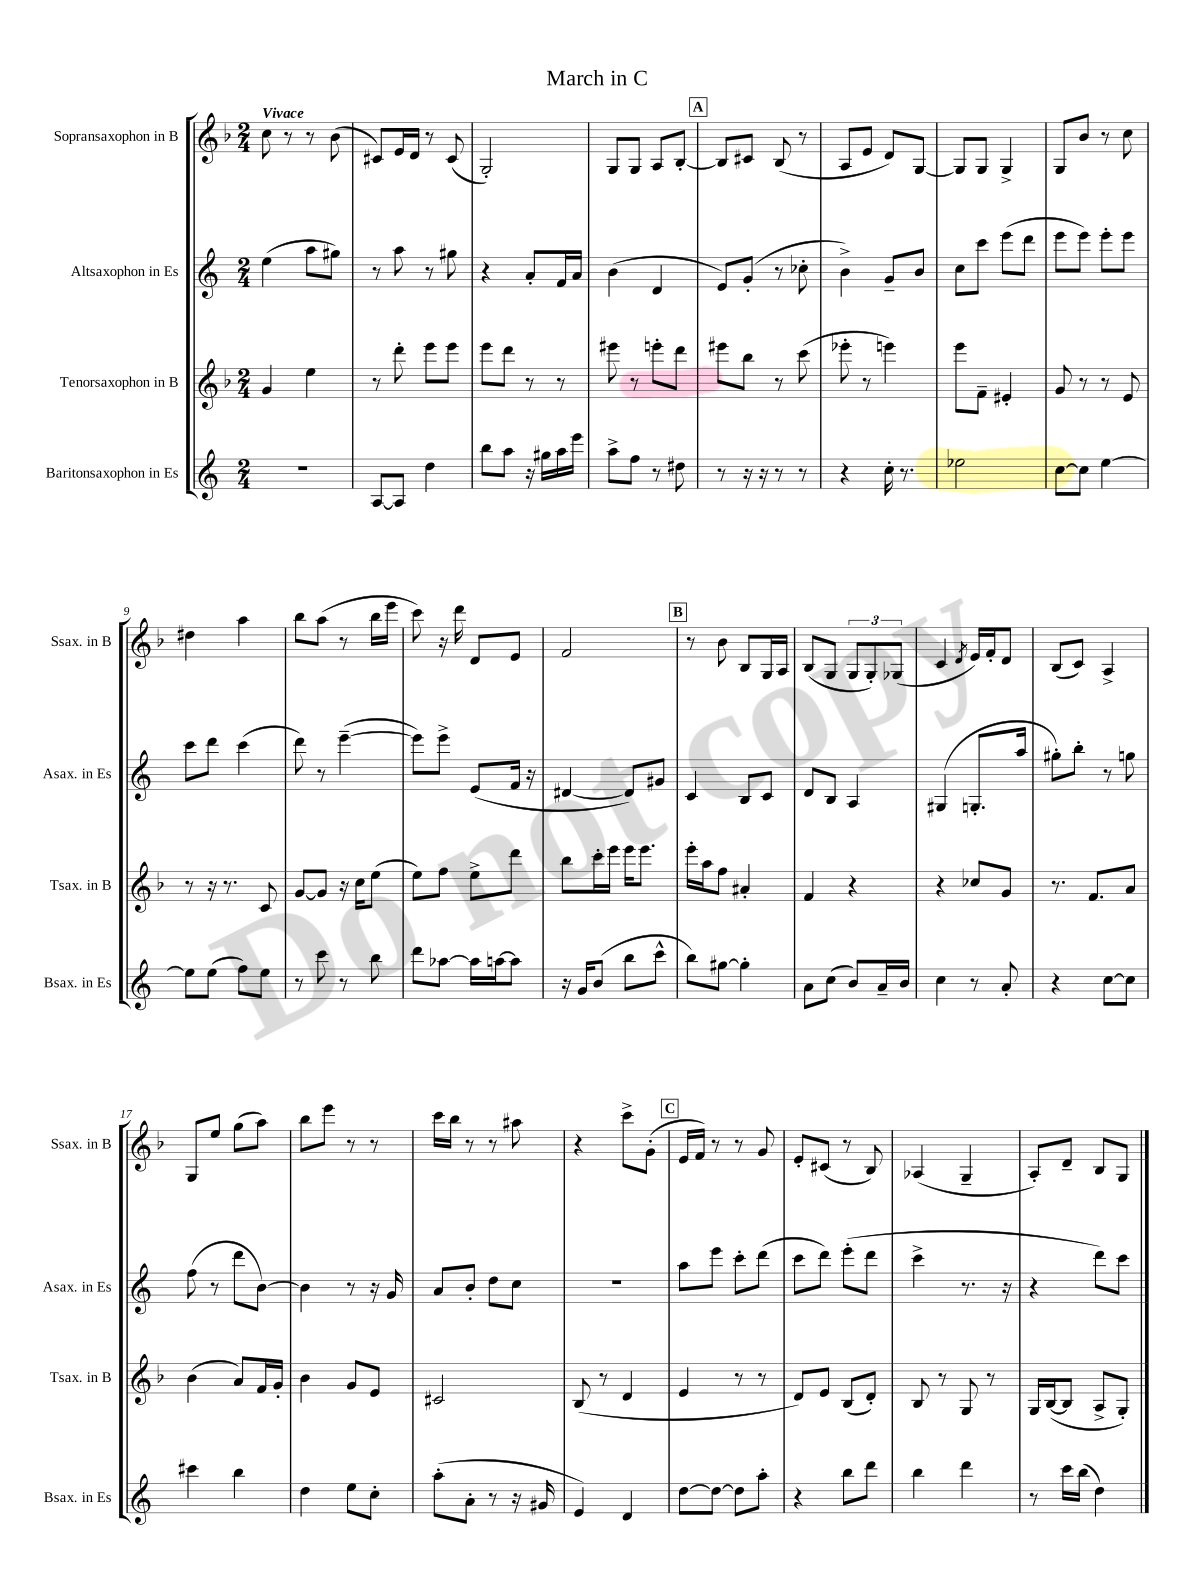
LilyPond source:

\header { title = "March in C" }
<<
\new StaffGroup <<
\new Staff = "s0" \with { instrumentName = "Sopransaxophon in B" shortInstrumentName = "Ssax. in B" } {
    \clef treble \key f \major \numericTimeSignature \time 2/4 \tempo "Vivace"
    c''8 r8 r8 bes'8( |
    cis'8) e'16 d'16 r8 cis'8( |
    g2-.) |
    g8 g8 a8 bes8~-. |
    \mark \markup { \box "A" } bes8 cis'8 bes8( r8 |
    a8 e'8 d'8) g8~ |
    g8 g8 g4-> |
    g8 bes'8 r8 c''8 |
    dis''4 a''4 |
    bes''8 a''8( r8 bes''16 e'''16 |
    c'''8) r16 d'''16 d'8 e'8 |
    f'2 |
    \mark \markup { \box "B" } r8 bes'8 bes8 g16 a16 |
    bes8( g8 \tuplet 3/2 { g8 g8-.) ges8( } |
    c'4 \acciaccatura { d'8 } e'16) f'16-. d'8 |
    bes8( c'8) a4-> |
    g8 e''8 g''8( a''8) |
    bes''8 e'''8 r8 r8 |
    c'''16 bes''16 r8 r8 ais''8 |
    r4 c'''8-> g'8-.( |
    \mark \markup { \box "C" } e'16 f'16) r8 r8 g'8 |
    e'8-. cis'8( r8 bes8) |
    aes4( g4-- |
    a8-.) d'8-- bes8 g8 \bar "|." |
}
\new Staff = "s1" \with { instrumentName = "Altsaxophon in Es" shortInstrumentName = "Asax. in Es" } {
    \clef treble \key c \major \numericTimeSignature \time 2/4
    e''4( a''8 gis''8) |
    r8 a''8 r8 gis''8 |
    r4 a'8-. f'16 a'16 |
    b'4( d'4 |
    \mark \markup { \box "A" } e'8) g'8-.( r8 ces''8-. |
    b'4->) g'8-- b'8 |
    c''8 c'''8 e'''8( d'''8 |
    e'''8 e'''8) e'''8-. e'''8 |
    c'''8 d'''8 c'''4( |
    d'''8) r8 e'''4~--( |
    e'''8) e'''8-> e'8( f'16 r16 |
    dis'4~ dis'8) gis'8 |
    \mark \markup { \box "B" } c'4 b8 c'8 |
    d'8 b8 a4 |
    gis4( g8.-. a''16 |
    gis''8-.) b''8-. r8 g''8 |
    f''8( r8 d'''8 b'8~) |
    b'4 r8 r16 g'16 |
    a'8 b'8-. d''8 c''8 |
    r2 |
    \mark \markup { \box "C" } a''8 e'''8 c'''8-. d'''8( |
    c'''8 d'''8) e'''8-.( d'''8 |
    c'''4-> r8. r16 |
    r4 d'''8) c'''8 \bar "|." |
}
\new Staff = "s2" \with { instrumentName = "Tenorsaxophon in B" shortInstrumentName = "Tsax. in B" } {
    \clef treble \key f \major \numericTimeSignature \time 2/4
    g'4 e''4 |
    r8 d'''8-. e'''8 e'''8 |
    e'''8 d'''8 r8 r8 |
    eis'''8 r8 e'''8-. d'''8 |
    \mark \markup { \box "A" } eis'''8 bes''8 r8 c'''8( |
    ees'''8-. r8 e'''4) |
    e'''8 f'8-- eis'4-. |
    g'8 r8 r8 e'8 |
    r8 r16 r8. c'8 |
    g'8~ g'8 r16 c''16 e''8( |
    e''8) f''8 e''8-> d'''8 |
    bes''8 c'''16-. e'''16 e'''16 e'''8. |
    \mark \markup { \box "B" } e'''16-. a''16 f''8 ais'4-. |
    f'4 r4 |
    r4 ces''8 g'8 |
    r8. f'8. a'8 |
    bes'4( a'8) f'16 g'16-. |
    bes'4 g'8 e'8 |
    cis'2 |
    bes8( r8 d'4 |
    \mark \markup { \box "C" } e'4 r8 r8 |
    d'8) e'8 bes8( d'8-.) |
    bes8 r8 g8 r8 |
    g16 bes16~( bes8 a8-> g8-.) \bar "|." |
}
\new Staff = "s3" \with { instrumentName = "Baritonsaxophon in Es" shortInstrumentName = "Bsax. in Es" } {
    \clef treble \key c \major \numericTimeSignature \time 2/4
    r2 |
    a8~ a8 d''4 |
    b''8 a''8 r16 gis''16 a''16 e'''16 |
    a''8-> f''8 r8 dis''8 |
    \mark \markup { \box "A" } r8 r16 r16 r8 r8 |
    r4 c''16-. r8. |
    ees''2 |
    c''8~ c''8 e''4~ |
    e''8 e''8( f''8) e''8 |
    r8 c'''8 r8 b''8 |
    d'''8 aes''8~ aes''16 a''16~ a''8 |
    r16 g'16 b'8( b''8 c'''8-^ |
    \mark \markup { \box "B" } b''8) gis''8~ gis''4-. |
    a'8 c''8( b'8) a'16-- b'16 |
    c''4 r8 a'8-. |
    r4 c''8~ c''8 |
    cis'''4 b''4 |
    d''4 e''8 c''8-. |
    a''8-.( a'8-. r8 r16 gis'16 |
    e'4) d'4 |
    \mark \markup { \box "C" } d''8~ d''8~ d''8 a''8-. |
    r4 b''8 d'''8 |
    b''4 d'''4 |
    r8 c'''16 b''16( d''4) \bar "|." |
}
>>
>>
